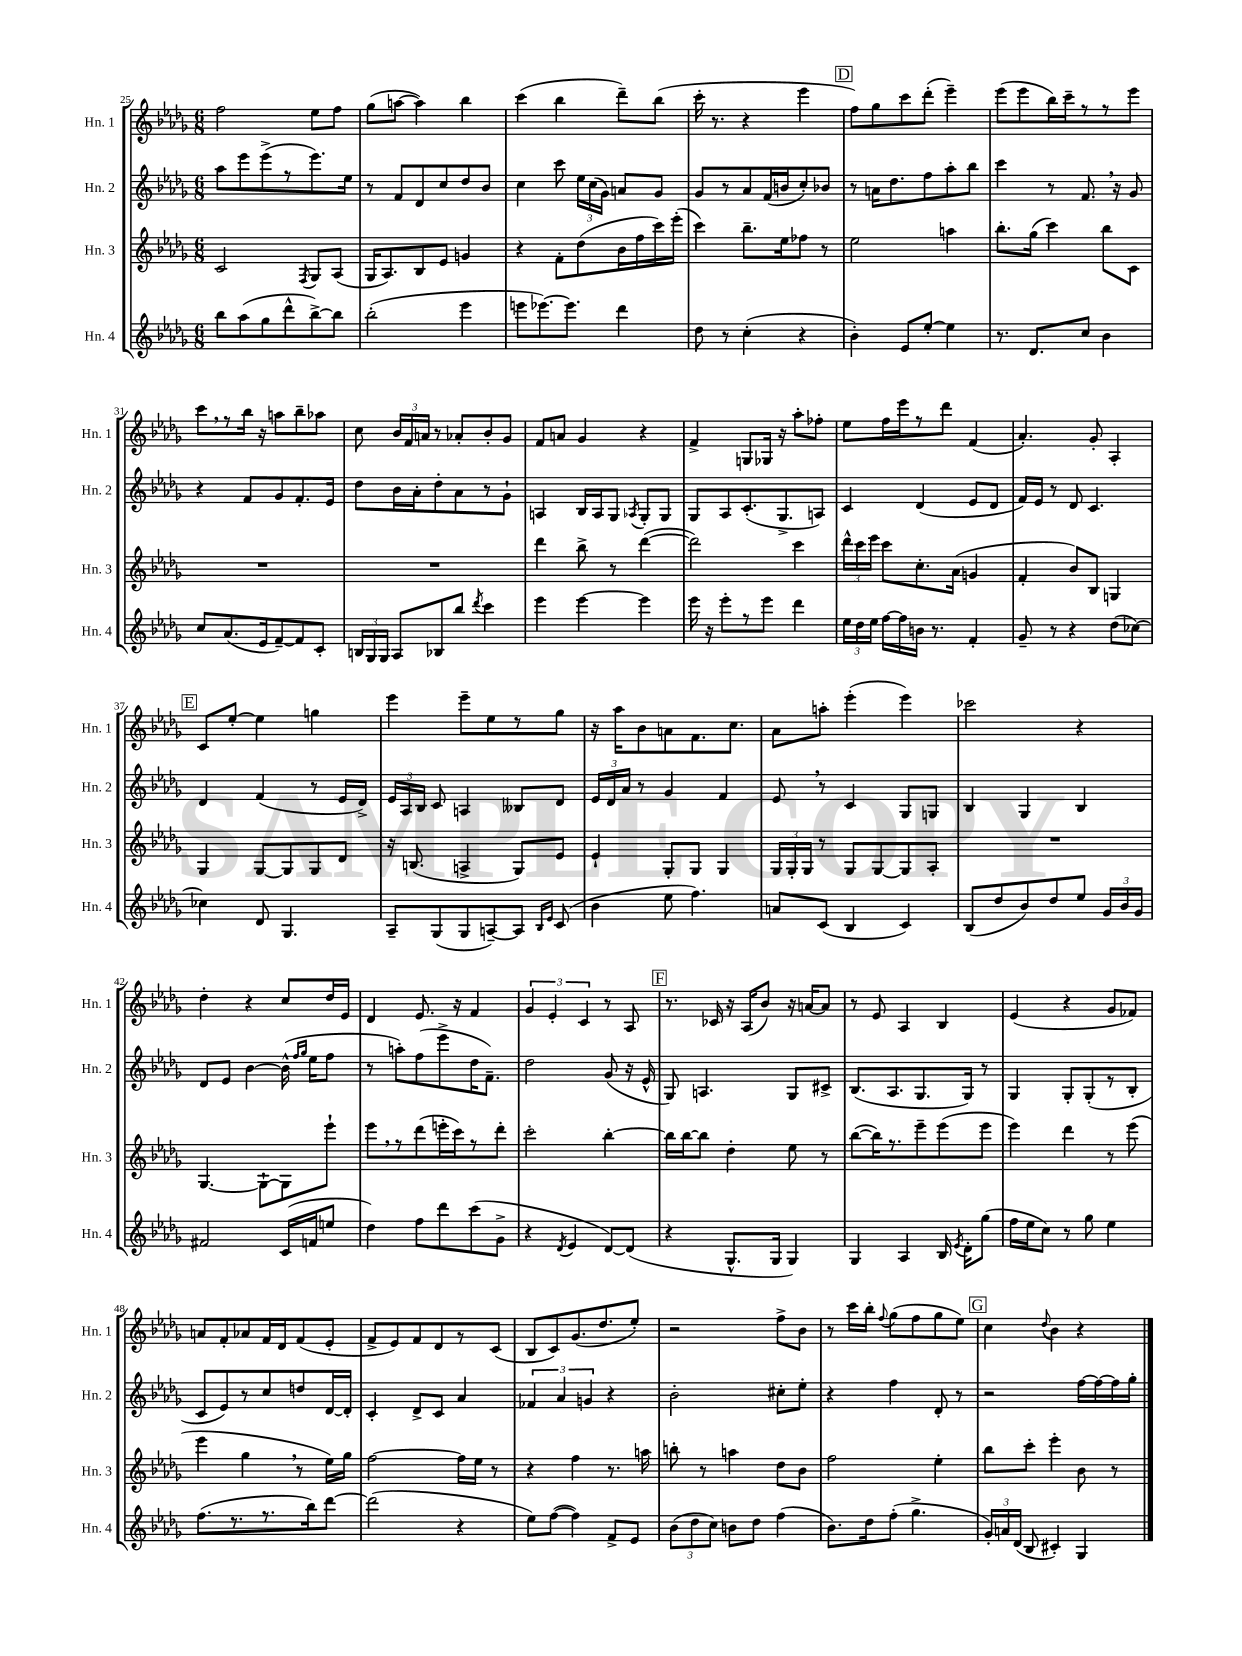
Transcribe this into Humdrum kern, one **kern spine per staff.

**kern	**kern	**kern	**kern
*part4	*part3	*part2	*part1
*staff4	*staff3	*staff2	*staff1
*I"Hn. 4	*I"Hn. 3	*I"Hn. 2	*I"Hn. 1
*I'Hn. 4	*I'Hn. 3	*I'Hn. 2	*I'Hn. 1
*clefG2	*clefG2	*clefG2	*clefG2
*k[b-e-a-d-g-]	*k[b-e-a-d-g-]	*k[b-e-a-d-g-]	*k[b-e-a-d-g-]
*M6/8	*M6/8	*M6/8	*M6/8
=25	=25	=25	=25
8bb-\L	2c/	8aa-\L	2ff\
(8aa-\	.	8eee-\	.
8gg-\	.	(8eee-^\	.
8ddd-^^\	.	8r	.
.	8qF/	.	.
[8bb-^\)	8G-/L	8.eee-\)	8ee-\L
8bb-\J]	(8A-/J	.	8ff\J
.	.	16ee-\Jk	.
=26	=26	=26	=26
(2bb-'\	16G-/KL	8r	(8gg-\L
.	8.A-/)	.	.
.	.	8f/L	[8aan\J
.	8B-/	8d-/	4aa\])
.	8e-/J	8cc/	.
4eee-\	4gn/	8dd-/	4bb-\
.	.	8b-/J	.
=27	=27	=27	=27
8eeen\L	4r	4cc\	(4ccc\
[8.eee-X\)	.	.	.
.	8f'\L	8ccc\	4bb-\
8.eee-\J]	.	.	.
.	(8dd-\	24ee-\LL	.
.	.	(24cc\	.
.	.	24g-\JJ)	.
4ddd-\	16b-\L	8an/L	8ddd-~\L)
.	16ff\	.	.
.	16ccc\)	8g-/J	(8bb-\J
.	(16eee-'\JJ	.	.
=28	=28	=28	=28
8dd-\	4ccc\)	8g-/L	16ccc'\
.	.	.	8.r
8r	.	8r	.
(4cc'\	8.bb-~\L	8a-/	4r
.	.	(16f/L	.
.	16ee-\k	16bn/J	.
4r	8ff-X\J	8cc'/)	4eee-\
.	8r	8b-X/J	.
!!LO:REH:place=s1:t=D
=29	=29	=29	=29
4b-'\)	2ee-\	8r	8ff\L)
.	.	16an\KL	8gg-\
.	.	8.dd-\	.
8e-/L	.	.	8ccc\
[8ee-'/J	.	8ff\	(8ddd-'\J
4ee-\]	4aan\	8aa-'\	4eee-~\)
.	.	8bb-\J	.
=30	=30	=30	=30
8.r	8.bb-'\L	4ccc\	(8eee-\L
.	.	.	8eee-\
8.d-/L	(16gg-\Jk	.	.
.	4ccc\)	8r	16bb-\L)
.	.	.	16ccc~\J
8cc/J	.	8.f,/	8r
4b-\	8bb-\L	.	8r
.	.	16r	.
.	8c\J	8g-/	8eee-\J
!!LO:LB:g=z
=31	=31	=31	=31
8cc/L	2.r	4r	8ccc,\L
(8.a-/	.	.	8r
.	.	8f/L	16bb-\Jk
16e-/k	.	.	16r
[8f~/)	.	8g-/	8aan\L
8f/]	.	8.f'/	8bb-~\
8c'/J	.	.	8aa-X\J
.	.	16e-/Jk	.
=32	=32	=32	=32
24Bn/LL	2.r	8dd-\L	8cc\
24G-/	.	.	.
24G-/JJ	.	.	.
8A-/L	.	16b-\L	24b-/LL
.	.	.	24f/
.	.	16a-'\J	.
.	.	.	24an/JJ
8B-X/	.	8dd-'\	8r
8bb-/J	.	8a-\	8a-X'/L
8qddd-/	.	.	.
4ccc\	.	8r	8b-'/
.	.	8g-`\J	8g-/J
=33	=33	=33	=33
4eee-\	4ddd-\	4An/	8f/L
.	.	.	8an/J
[4eee-\	8bb-^\	16B-/LL	4g-/
.	.	16A/J	.
.	8r	8G-/J	.
.	.	8qA-X/	.
4eee-\]	([4ddd-\	8G-'/L	4r
.	.	8G-/J	.
=34	=34	=34	=34
16eee-\	2ddd-\])	8G-/L	4f^/
16r	.	.	.
8eee-'\L	.	8A-/	.
8r	.	(8.c'/	8Gn/L
8eee-\J	.	.	16G-X/Jk
.	.	8.G-^/	16r
4ddd-\	4ccc\	.	8aa-'\L
.	.	8An/J)	8ff-X'\J
=35	=35	=35	=35
24ee-\LL	24ddd-^^\LL	4c/	8ee-\L
24dd-\	24ccc\	.	.
24ee-\JJ	24eee-\JJ	.	.
[16ff\LL	8ccc\L	.	16ff\L
16ff\]	.	.	16eee-\J
16bn\JJ	8.cc'\	(4d-/	8r
8.r	.	.	.
.	.	.	8ddd-\J
.	(16a-\Jk	.	.
4f'/	4gn/	8e-/L	(4f/
.	.	8d-/J	.
=36	=36	=36	=36
8g-~/	4f'/	16f/LL)	4.a-'/)
.	.	16e-/JJ	.
8r	.	8r	.
4r	8b-/L)	8d-/	.
.	8B-/J	4.c/	8g-'/
(8dd-\L	4Gn/	.	4A-'/
[8cc-X\J)	.	.	.
!!LO:LB:g=z
!!LO:REH:place=s1:t=E
=37	=37	=37	=37
4cc-X\]	4G-/	4d-/	8c/L
.	.	.	[8ee-'/J
8d-/	[8G-/L	(4f/	4ee-\]
4.G-/	8G-/]	.	.
.	8G-/	8r	4ggn\
.	8d-/J	16e-/LL	.
.	.	16d-^/JJ)	.
=38	=38	=38	=38
8A-~/L	16r	24e-/LL	4eee-\
.	.	24A-/	.
.	(8.Bn/	.	.
.	.	24B-/JJ	.
(8G-/	.	8c/	.
8G-/	4An^/	4An/	8eee-~\L
[8An~/)	.	.	8ee-\
8A/J]	8G-/L)	8B--X/L	8r
16qqB-/LL	.	.	.
16qqe-/JJ	.	.	.
(8c/	8e-/J	8d-/J	8gg-\J
=39	=39	=39	=39
4b-\	4e-`/	24e-/LL	16r
.	.	24d-/	.
.	.	.	16aa-\KL
.	.	24a-/JJ	.
.	.	8r	8b-\
8ee-\	8G-'/L	4g-/	8an\
4.ff\)	8G-/J	.	8.f\
.	4G-/	4f/	.
.	.	.	8.cc\J
=40	=40	=40	=40
8an/L	24G-/LL	8e-,/	8a-\L
.	24G-'/	.	.
.	24G-/JJ	.	.
(8c/J	8r	8r	8aan'\J
4B-/	8G-/L	4c/	(4eee-'\
.	[8G-/	.	.
4c/)	8G-/]	8G-/L	4eee-\)
.	8A-'/J	8Gn/J	.
=41	=41	=41	=41
(8B-/L	2.r	4B-/	2ccc-X\
8dd-/	.	.	.
8b-/)	.	4G-/	.
8dd-/	.	.	.
8ee-/J	.	4B-/	4r
24g-/LL	.	.	.
24b-/	.	.	.
24g-/JJ	.	.	.
!!LO:LB:g=z
=42	=42	=42	=42
2f#X/	[4.G-/	8d-/L	4dd-'\
.	.	8e-/J	.
.	.	[4b-\	4r
.	8G-`\L_	.	.
(16c/LL	8G-\]	(16b-^^\]	8cc/L
.	.	16qqff/LL	.
.	.	16qqgg-/JJ	.
16fn/J	.	16ee-\KL	.
8een/J	8eee-`\J	8ff\J	16dd-/L
.	.	.	16e-/JJ
=43	=43	=43	=43
4dd-\)	8eee-,\L	8r	4d-/
.	8r	8aan'\L)	.
8ff\L	(8ddd-\	(8ff\	8.e-/
8ddd-\	16eeen'\L	8eee-^\	.
.	16ccc\J)	.	16r
(8ccc\	8r	16dd-\K	4f/
.	.	8.f~\J)	.
8g-^\J	8ddd-'\J	.	.
=44	=44	=44	=44
4r	2ccc'\	2dd-\	6g-/
.	.	.	6e-'/
8qd-/	.	.	.
4e-/	.	.	.
.	.	.	6c/
[8d-/L)	[4bb-'\	(8g-/	8r
(8d-/J]	.	16r	8A-/
.	.	16e-^^/	.
!!LO:REH:place=s1:t=F
=45	=45	=45	=45
4r	16bb-\LL]	8G-/)	8.r
.	[16bb-\J	.	.
.	8bb-\J]	4.An/	.
.	.	.	16c-X/
8.G-^^/L	4dd-'\	.	16r
.	.	.	(16A-/KL
.	.	.	8b-/J)
16G-/Jk	.	.	.
4G-/)	8ee-\	8G-/L	16r
.	.	.	[16an/KL
.	8r	8c#X^/J	8a/J]
=46	=46	=46	=46
4G-/	([8bb-\L	(8.B-/L	8r
.	16bb-\K])	.	8e-/
.	8.r	8.A-/	.
4A-/	.	.	4A-/
.	8eee-~\	8.G-/	.
16B-/	(8eee-\	.	4B-/
8qe-/	.	.	.
16d-'\KL	.	16G-/Jk)	.
(8gg-\J	8eee-\J	8r	.
=47	=47	=47	=47
16ff\LL	4eee-\)	4G-/	(4e-/
16ee-\J	.	.	.
8cc\J)	.	.	.
8r	4ddd-\	8G-'/L	4r
8gg-\	.	(8G-'/	.
4ee-\	8r	8r	8g-/L
.	(8eee-\	8B-'/J	8f-X/J)
!!LO:LB:g=z
=48	=48	=48	=48
(8.ff\L	4eee-\	8c/L	8an/L
.	.	8e-/)	8f'/
8.r	.	.	.
.	4gg-,\	8r	8a-X/
8.r	.	8cc/	16f/L
.	.	.	16d-/J
.	8r	8ddn/	(8f/
16bb-\k)	.	.	.
[8ddd-\J	16ee-\LL)	[16d-/L	8e-'/J
.	16gg-\JJ	16d-'/JJ]	.
=49	=49	=49	=49
(2ddd-\]	[2ff\	4c'/	8f^/L
.	.	.	8e-/)
.	.	8d-^/L	8f/
.	.	8c/J	8d-/
4r	16ff\LL]	4a-/	8r
.	16ee-\JJ	.	.
.	8r	.	(8c/J
=50	=50	=50	=50
8ee-\L)	4r	6f-X/	8B-/L
([8ff\J	.	.	8c/)
.	.	6a-/	.
4ff\])	4ff\	.	(8.g-/
.	.	6gn/	.
.	.	.	8.dd-/
8f^/L	8.r	4r	.
8e-/J	.	.	8ee-'/J)
.	16aan\	.	.
=51	=51	=51	=51
(12b-\L	8bbn'\	2b-'\	2r
12dd-\	.	.	.
.	8r	.	.
12cc\J)	.	.	.
8bn\L	4aan\	.	.
8dd-\J	.	.	.
(4ff\	8dd-\L	8cc#X'\L	8ff^\L
.	8b-\J	8ee-'\J	8b-\J
=52	=52	=52	=52
8.b-\L)	2ff\	4r	8r
.	.	.	16ccc\LL
16dd-\k	.	.	16bb-'\JJ
.	.	.	8qqff/
(8ff'\J	.	4ff\	(8gg-\L
4.gg-^\	.	.	8ff\
.	4ee-'\	8d-'/	8gg-\
.	.	8r	8ee-\J)
!!LO:REH:place=s1:t=G
=53	=53	=53	=53
24g-'/LL)	8bb-\L	2r	4cc\
24an/	.	.	.
(24d-/JJ	.	.	.
8B-/	8ccc'\J	.	.
.	.	.	8qqdd-/
4c#X'/)	4eee-'\	.	4b-\
4G-/	8b-\	[16ff\LL	4r
.	.	16ff\_	.
.	8r	16ff\]	.
.	.	16gg-'\JJ	.
==	==	==	==
*-	*-	*-	*-
